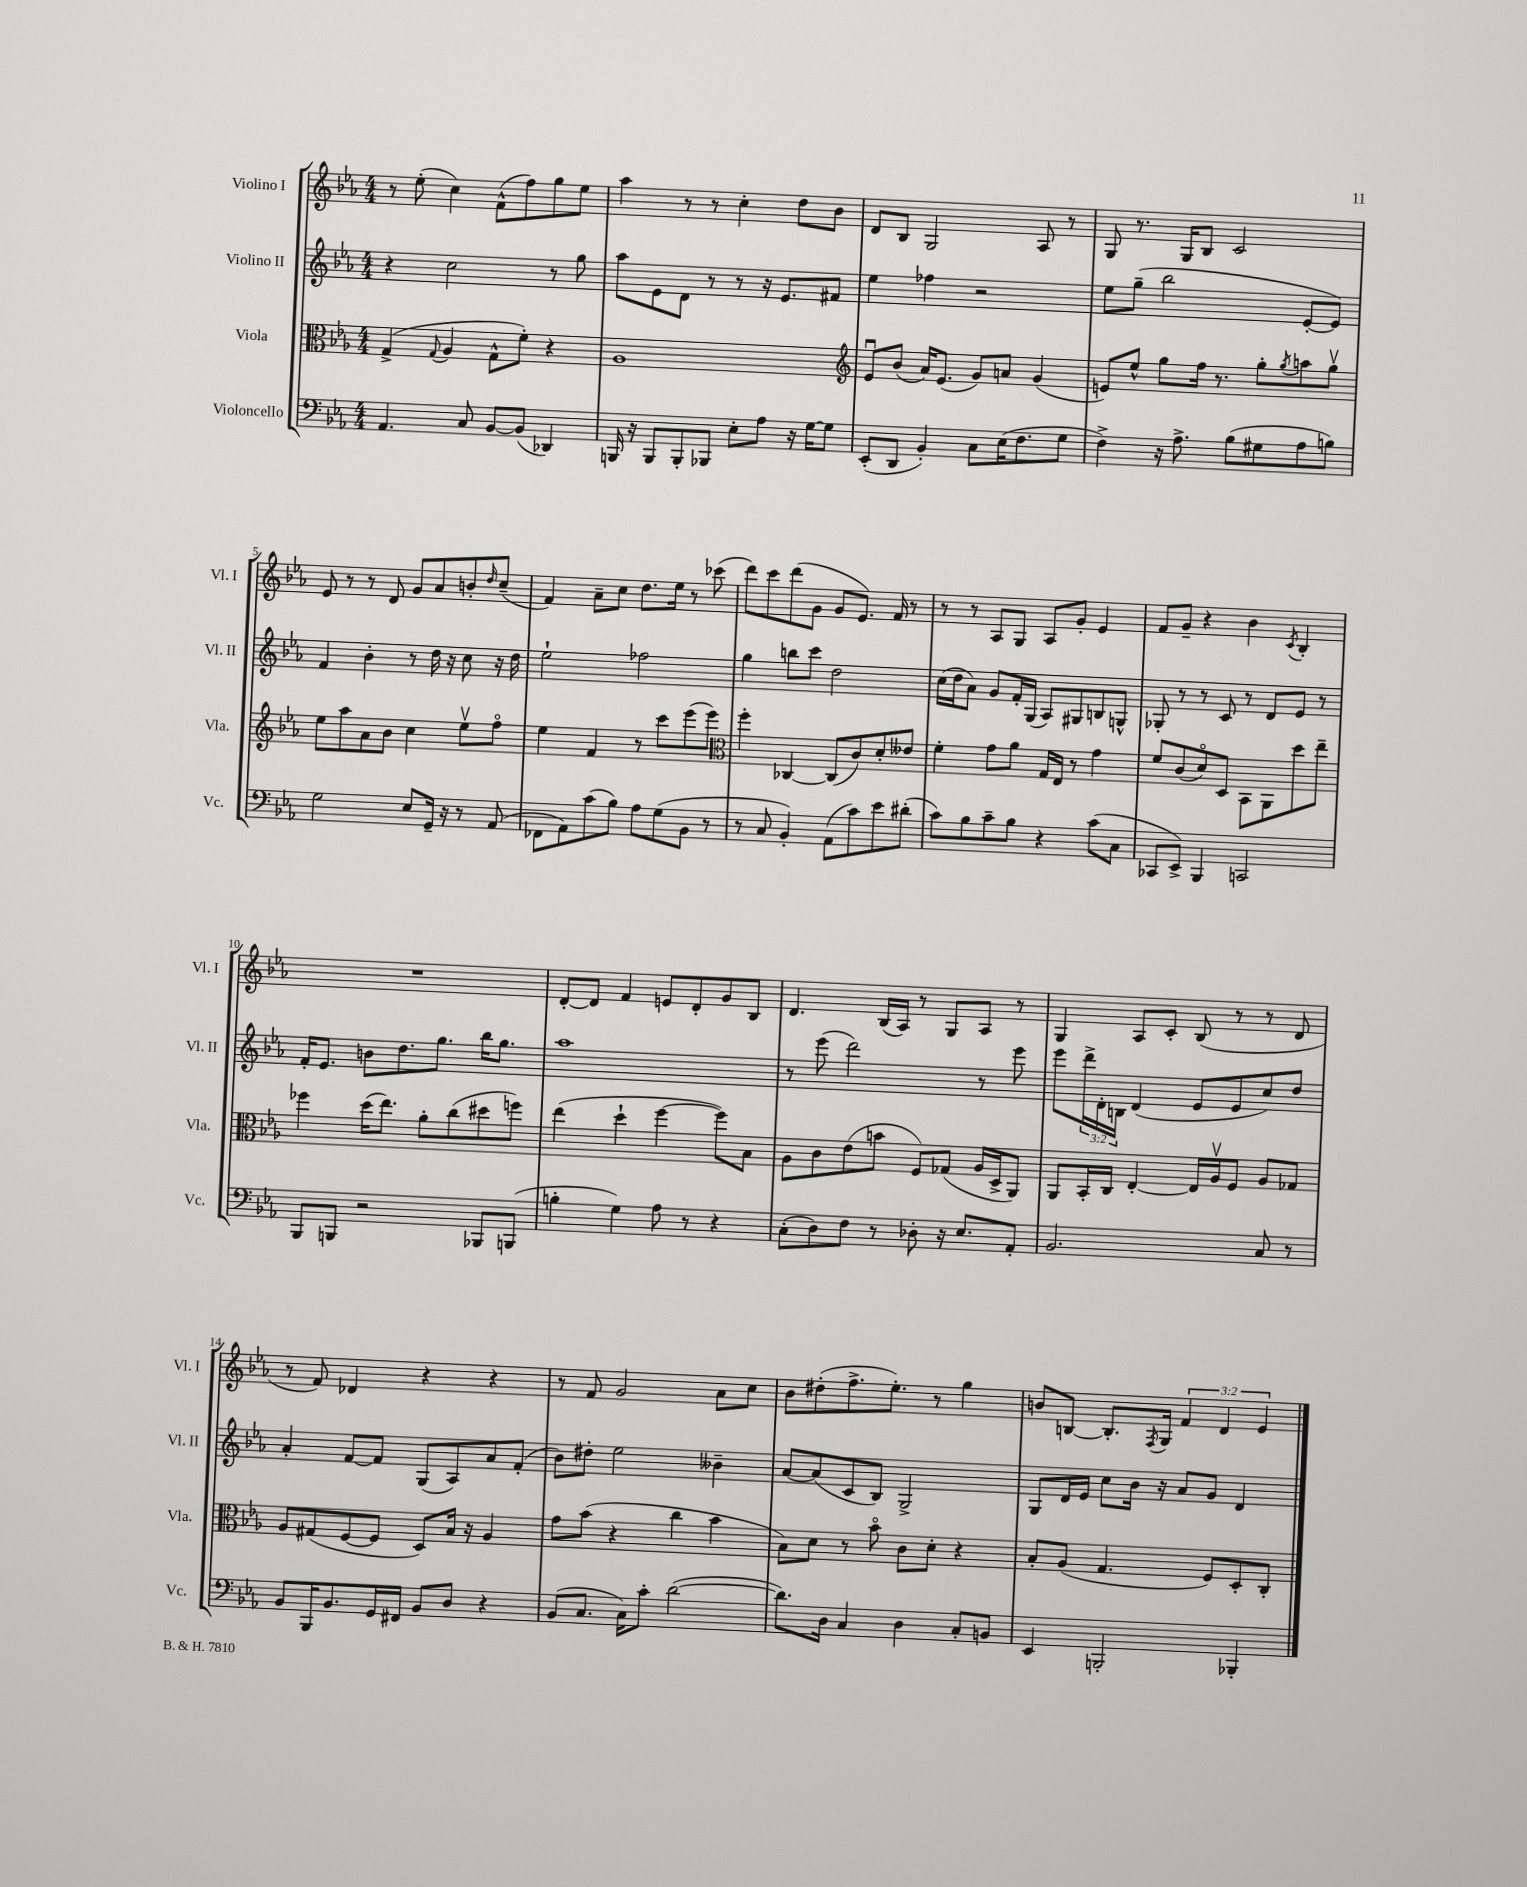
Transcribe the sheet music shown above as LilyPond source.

<<
\new StaffGroup <<
\new Staff = "s0" \with { instrumentName = "Violino I" shortInstrumentName = "Vl. I" } {
    \clef treble \key ees \major \numericTimeSignature \time 4/4 \override Staff.TupletNumber.text = #tuplet-number::calc-fraction-text
    r8 ees''8-.( c''4) f'8-^( f''8) g''8 ees''8 |
    aes''4 r8 r8 c''4-. d''8 bes'8 |
    d'8 bes8 g2 aes8 r8 |
    g8 r8. g16 bes8 c'2 |
    ees'8 r8 r8 d'8 g'8 aes'8 b'8-. \grace { d''16 } c''8--( |
    f'4) aes'8-- c''8 d''8. ees''16 r8 ces'''8( |
    d'''8) c'''8 d'''8( g'8 g'8 ees'8.) f'16 r8 |
    r8 r8 aes8 g8 aes8 g'8-. ees'4 |
    f'8 g'8-- r4 bes'4 \acciaccatura { c'8 } bes4-. |
    R1 |
    d'8~-. d'8 f'4 e'8 d'8-. g'8 bes8 |
    d'4. bes16( aes16) r8 g8 aes8 r8 |
    g4 aes8 c'8-. bes8( r8 r8 d'8 |
    r8 f'8) des'4 r4 r4 |
    r8 f'8 g'2 aes'8 c''8 |
    bes'8 dis''8-.( f''8.-> ees''8.-.) r8 g''4 |
    b'8 b8~ b8.-. \acciaccatura { f8 } g16 \tuplet 3/2 { f'4 d'4 ees'4 } \bar "|." |
}
\new Staff = "s1" \with { instrumentName = "Violino II" shortInstrumentName = "Vl. II" } {
    \clef treble \key ees \major \numericTimeSignature \time 4/4 \override Staff.TupletNumber.text = #tuplet-number::calc-fraction-text
    r4 c''2 r8 g''8 |
    aes''8 ees'8 d'8 r8 r8 r16 ees'8. fis'8 |
    ees''4 fes''4 r2 |
    ees''8 g''8--( bes''2 ees'8~-. ees'8) |
    f'4 bes'4-. r8 d''16 r16 c''8 r16 d''16 |
    ees''2-! fes''2 |
    g''4 b''8 c'''8 d''2 |
    c''16( d''16 aes'8) g'8 f'16-. g16( aes8) gis8 b8 g8-^ |
    ges8-. r8 r8 c'8 r8 d'8 ees'8 r8 |
    f'16-. ees'8. b'8 d''8. g''8. bes''16 g''8. |
    aes''1 |
    r8 ees'''8( d'''2) r8 ees'''8 |
    ees'''8 \tuplet 3/2 { d'''16-> d'16-. b16 } d'4( ees'8 ees'8 c''8) d''8 |
    aes'4-. f'8~ f'8 g8( aes8) aes'8 f'8-.( |
    bes'8) dis''8-. ees''2 beses'4-- |
    aes'8~ aes'8( c'8 bes8) g2-> |
    g8 d'16 ees'16 c''8 bes'16 r16 aes'8 g'8 d'4 \bar "|." |
}
\new Staff = "s2" \with { instrumentName = "Viola" shortInstrumentName = "Vla." } {
    \clef alto \key ees \major \numericTimeSignature \time 4/4
    g4->( \appoggiatura { g8 } aes4 g8-^ f'8-.) r4 |
    aes1 |
    \clef treble ees'8\downbow bes'8( aes'16) ees'8.( g'8) a'8 g'4( |
    e'8) ees''8-^ g''8 f''16 r8. g''8-. \acciaccatura { g''8 } a''8 g''8\upbow |
    ees''8 aes''8 aes'8 bes'8 c''4 ees''8\upbow f''8\flageolet |
    ees''4 f'4 r8 c'''8 ees'''8( ees'''8) |
    \clef alto f''4-. ces4~ ces8( c'8) d'8-. eeses'8 |
    f'4-. g'8 aes'8 g16 ees16 r8 g'4 |
    f'8 c'8( d'8\flageolet) d8 bes,8 aes,8 d''8 ees''8-- |
    fes''4 d''16( ees''8.) aes'8-. c''8( dis''8 f''8) |
    ees''4( d''4-! f''4~ f''8) bes8 |
    aes8 c'8 ees'8( b'8 f8) ges8( aes16 d16-> aes,8) |
    aes,8 bes,16-. c16 ees4~-. ees16 aes16\upbow f8 aes8 ges8 |
    aes8 gis8( f8~ f8 d8) bes16 r16 aes4 |
    g'8 bes'8( r4 c''4 bes'4 |
    bes8) d'8 r8 bes'8\flageolet c'8 d'8-. r4 |
    bes8-. aes8( g4. f8) d8-. c8-. \bar "|." |
}
\new Staff = "s3" \with { instrumentName = "Violoncello" shortInstrumentName = "Vc." } {
    \clef bass \key ees \major \numericTimeSignature \time 4/4
    aes,4. c8 bes,8~ bes,8( des,4) |
    b,,16 r16 b,,8 b,,8-. bes,,8 ees8-. aes8 r16 g16~ g8 |
    ees,8-.( d,8 bes,4-.) c8 ees16( f8. g8 |
    f4->) r16 aes8.-> bes8( gis8 aes8 b8) |
    g2 ees8 g,16-- r16 r8 aes,8( |
    fes,8 aes,8) c'8( bes8) aes8 g8( bes,8 r8 |
    r8 c8 bes,4-.) aes,8( c'8) ees'8 dis'8-.( |
    c'8) bes8 c'8-- bes8 r4 c'8( c8 |
    ces,8 ees,8->) bes,,4 c,2 |
    bes,,8 b,,8 r2 bes,,8 b,,8( |
    b4-. g4) aes8 r8 r4 |
    c8-.( d8) f8 r8 des8-. r16 ees8. aes,8-. |
    bes,2. c8 r8 |
    bes,8 bes,,16 bes,8. g,16 fis,16 bes,8 d8 r4 |
    bes,8( c8. c16) c'8-. d'2~( |
    d'8.) d16 c4 d4 c8-. b,8 |
    ees,4 b,,2-. bes,,4-. \bar "|." |
}
>>
>>
